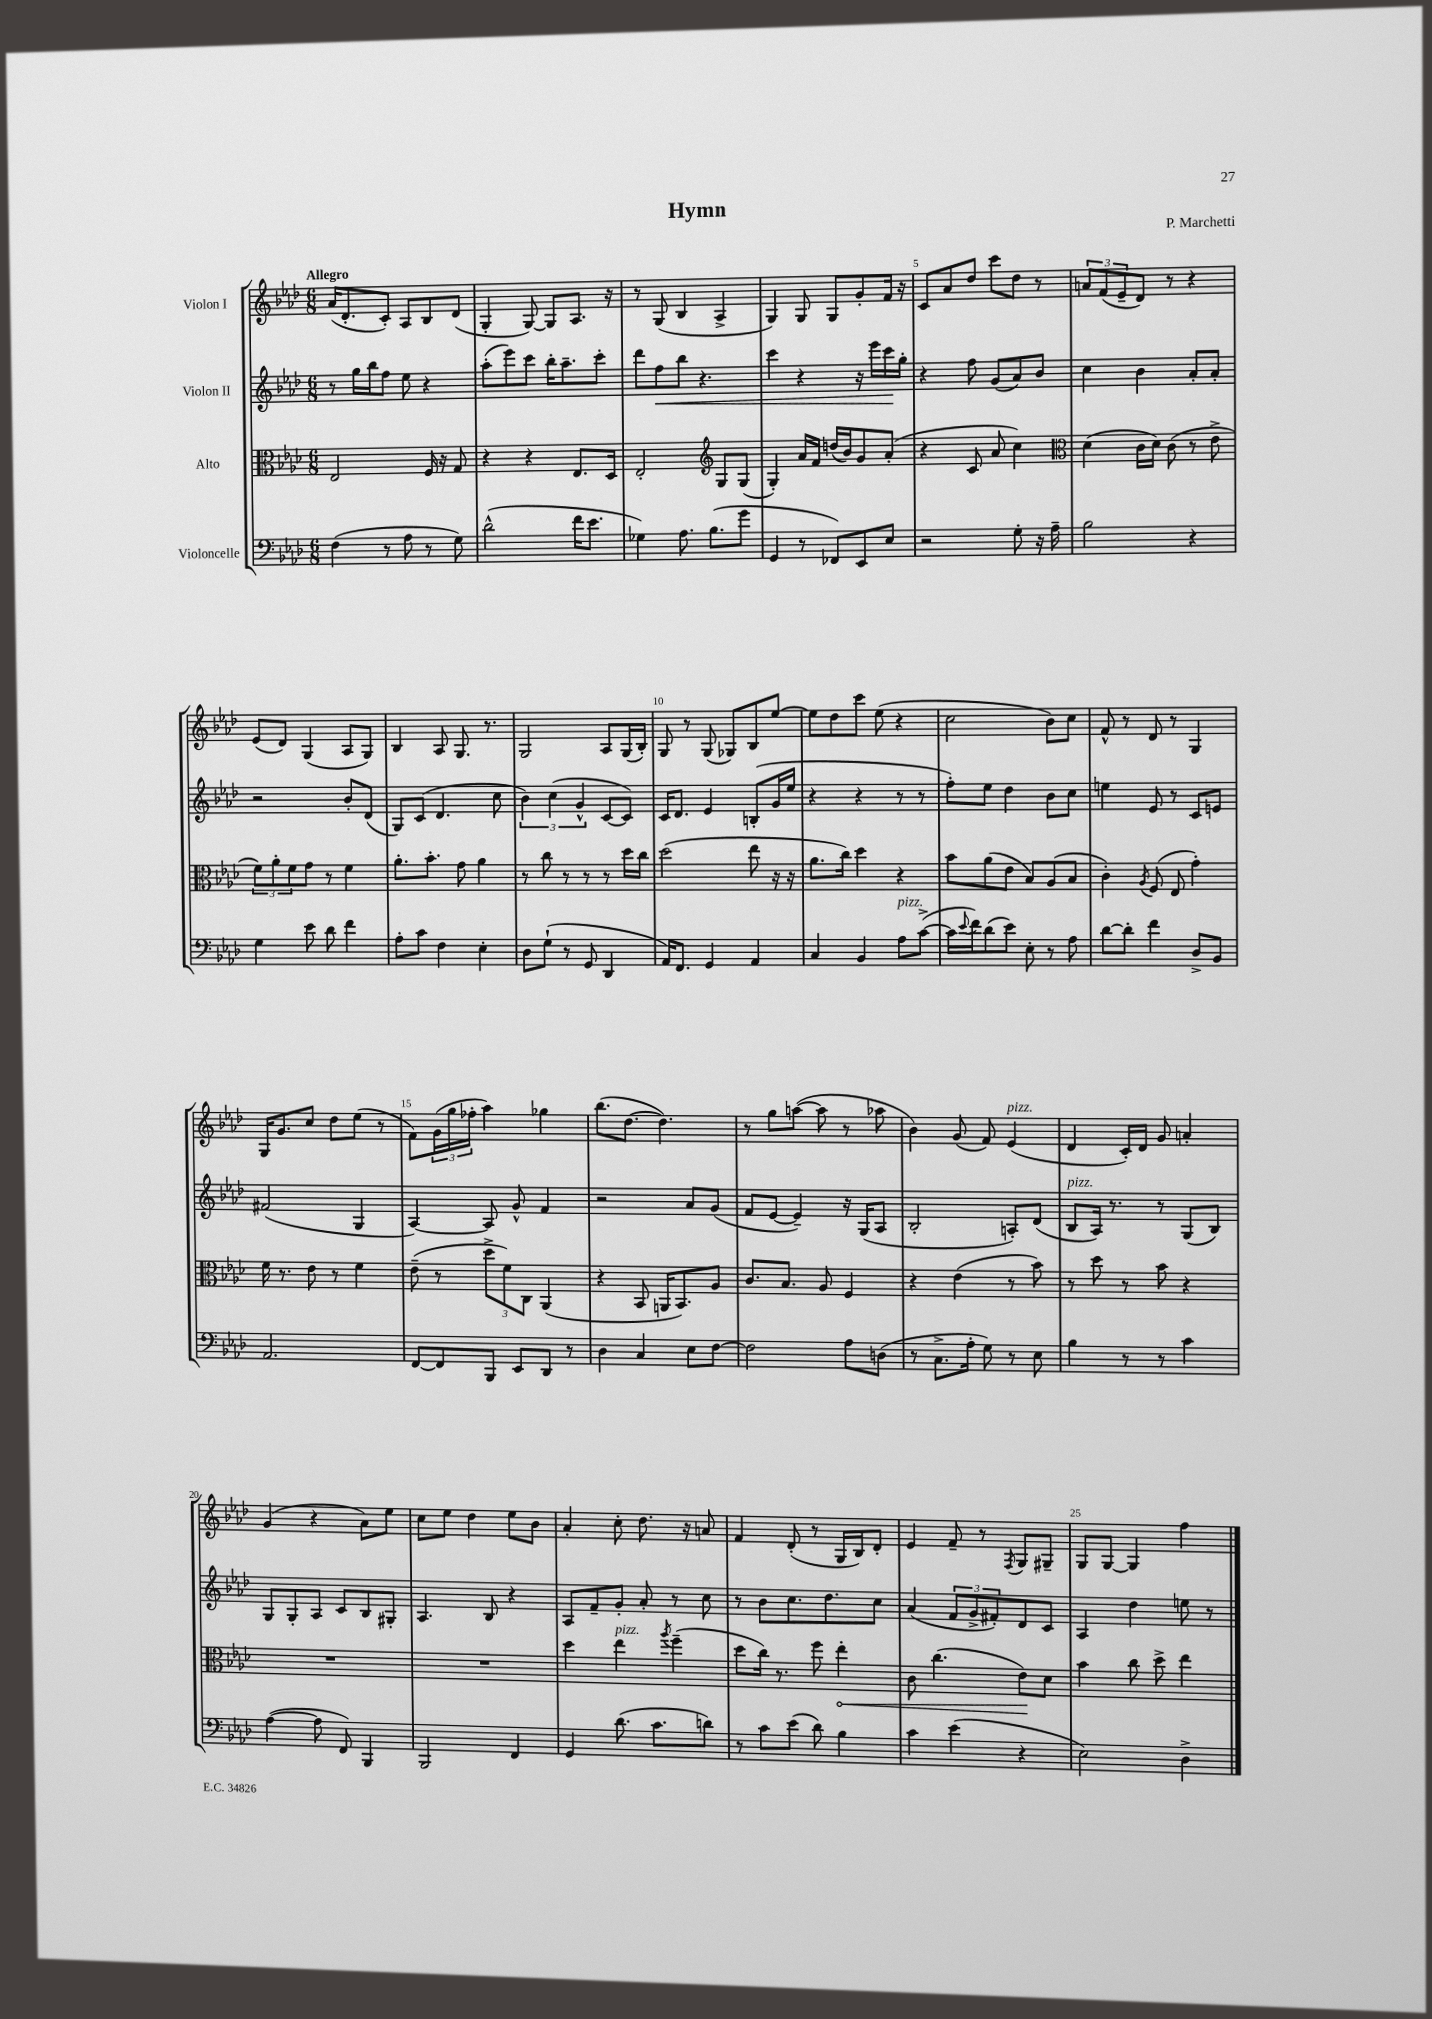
\header { title = "Hymn" composer = "P. Marchetti" }
<<
\new StaffGroup <<
\new Staff = "s0" \with { instrumentName = "Violon I" } {
    \clef treble \key aes \major \numericTimeSignature \time 6/8 \tempo "Allegro"
    aes'16( des'8.-. c'8-.) aes8 bes8 des'8( |
    g4-. g8~) g8 aes8. r16 |
    r8 g8( bes4 aes4-> |
    g4) g8 g8 g'8-. f'16 r16 |
    c'8 aes'8 des''8 c'''8 des''8 r8 |
    \tuplet 3/2 { a'8 f'8( ees'8-- } des'8) r8 r4 |
    ees'8( des'8) g4( aes8 g8) |
    bes4 aes8 g8. r8. |
    g2 aes8 g16( bes16-.) |
    g8 r8 g8( ges8) bes8 ees''8~ |
    ees''8 des''8 c'''8 ees''8( r4 |
    c''2 bes'8) c''8 |
    f'8-^ r8 des'8 r8 g4 |
    g16 g'8. c''8 des''8 ees''8( r8 |
    f'8) \tuplet 3/2 { g'16( g''16 fes''16-. } aes''4) ges''4 |
    bes''8.( des''8.~ des''4.) |
    r8 g''8 a''8~( a''8 r8 aes''8 |
    bes'4) g'8( f'8) ees'4^\markup { \italic "pizz." }( |
    des'4 c'16-.) des'16 g'8 a'4-. |
    g'4( r4 aes'8) ees''8 |
    c''8 ees''8 des''4 ees''8 bes'8 |
    aes'4-. c''8-. des''8. r16 a'8 |
    f'4 des'8-.( r8 g16 bes16) des'8-. |
    ees'4 f'8-- r8 \acciaccatura { f8 } g8 gis8-- |
    g8 g8~ g4 f''4 \bar "|." |
}
\new Staff = "s1" \with { instrumentName = "Violon II" } {
    \clef treble \key aes \major \numericTimeSignature \time 6/8
    r8 g''16 bes''16 f''8 ees''8 r4 |
    aes''8-.( ees'''8) c'''8 bes''16-. aes''8.-- c'''8-. |
    des'''8 f''8\< bes''8 r4. |
    c'''4 r4 r16 ees'''16 c'''16\! g''16-. |
    r4 f''8 g'8( aes'8) bes'8 |
    c''4 bes'4 aes'8-. aes'8-. |
    r2 bes'8-. des'8( |
    g8) c'8( des'4. c''8 |
    \tuplet 3/2 { bes'4) c''4( g'4-^ } c'8~ c'8) |
    c'16 des'8. ees'4 b8-.( g'16 ees''16 |
    r4 r4 r8 r8 |
    f''8-.) ees''8 des''4 bes'8 c''8 |
    e''4 ees'8 r8 c'8 e'8 |
    fis'2( g4 |
    aes4~) aes8 g'8-^ f'4 |
    r2 aes'8 g'8( |
    f'8 ees'8~ ees'4--) r16 g16( aes8 |
    bes2-. a8-.) des'8( |
    bes8^\markup { \italic "pizz." } aes16) r8. r8 g8( bes8) |
    g8 g8-. aes8 c'8 bes8 gis8-. |
    aes4. bes8 r4 |
    aes8 f'8-- g'8-. aes'8-. r8 c''8 |
    r8 bes'8 c''8. des''8. c''8 |
    aes'4( \tuplet 3/2 { f'8 g'8-> fis'8-.) } des'8 c'8 |
    aes4 des''4 e''8 r8 \bar "|." |
}
\new Staff = "s2" \with { instrumentName = "Alto" } {
    \clef alto \key aes \major \numericTimeSignature \time 6/8
    ees2 f16 r16 g8 |
    r4 r4 ees8. des16 |
    ees2-. \clef treble g8 g8( |
    g4-.) aes'16 f'16 d''16( bes'16) g'8 aes'8-.( |
    r4 c'8 aes'8 c''4) |
    \clef alto des'4( c'16 des'16) c'8( r8 ees'8-> |
    \tuplet 3/2 { f'8) aes'8-. f'8 } g'8 r8 f'4 |
    aes'8.-. bes'8.-. g'8 aes'4 |
    r8 c''8 r8 r8 r8 des''16 c''16 |
    des''2( ees''8 r16 r16 |
    aes'8. c''16) des''4 r4 |
    bes'8 aes'8( ees'8 bes8) aes8( bes8 |
    c'4-.) \acciaccatura { aes8 } f8( ees8 g'4-.) |
    f'16 r8. ees'8 r8 f'4 |
    ees'8--( r8 \tuplet 3/2 { des''8-> f'8) c8 } aes,4( |
    r4 bes,8 a,16 bes,8.) aes8 |
    c'8. bes8. aes8 f4 |
    r4 ees'4( r8 bes'8) |
    r8 des''8 r8 bes'8 r4 |
    R2. |
    R2. |
    des''4 ees''4^\markup { \italic "pizz." } \acciaccatura { aes''8 } f''4--( |
    des''8 c''16) r8. f''8 \once \override Hairpin.circled-tip = ##t ees''4-.\< |
    c'8 c''4.( ees'8\!) des'8 |
    bes'4 c''8 des''8-> ees''4 \bar "|." |
}
\new Staff = "s3" \with { instrumentName = "Violoncelle" } {
    \clef bass \key aes \major \numericTimeSignature \time 6/8
    f4( r8 aes8 r8 g8) |
    des'2-^( f'16 ees'8. |
    ges4) aes8. bes8.( g'8 |
    g,4 r8 fes,8) ees,8 ees8 |
    r2 g8-. r16 aes16-- |
    bes2 r4 |
    g4 ees'8 des'8 f'4 |
    aes8-. c'8 f4 ees4-. |
    des8 g8-!( r8 g,8 des,4 |
    aes,16) f,8. g,4 aes,4 |
    c4 bes,4 aes8^\markup { \italic "pizz." } c'8~->( |
    c'16 \appoggiatura { ees'8 } f'16) des'8( ees'8) ees8-. r8 aes8 |
    des'8~ des'8-. f'4 des8-> bes,8 |
    aes,2. |
    f,8~ f,8 bes,,8 ees,8 des,8 r8 |
    des4 c4 ees8 f8~ |
    f2 aes8 d8( |
    r8 c8.-> aes16-. g8) r8 ees8 |
    bes4 r8 r8 c'4 |
    aes4~( aes8 f,8) bes,,4 |
    bes,,2 f,4 |
    g,4 des'8.( c'8. d'8) |
    r8 c'8 ees'8( des'8) bes4 |
    c'4 ees'4( r4 |
    ees2) des4-> \bar "|." |
}
>>
>>
\layout { \context { \Score \override BarNumber.break-visibility = ##(#f #t #t) barNumberVisibility = #(every-nth-bar-number-visible 5) } }
